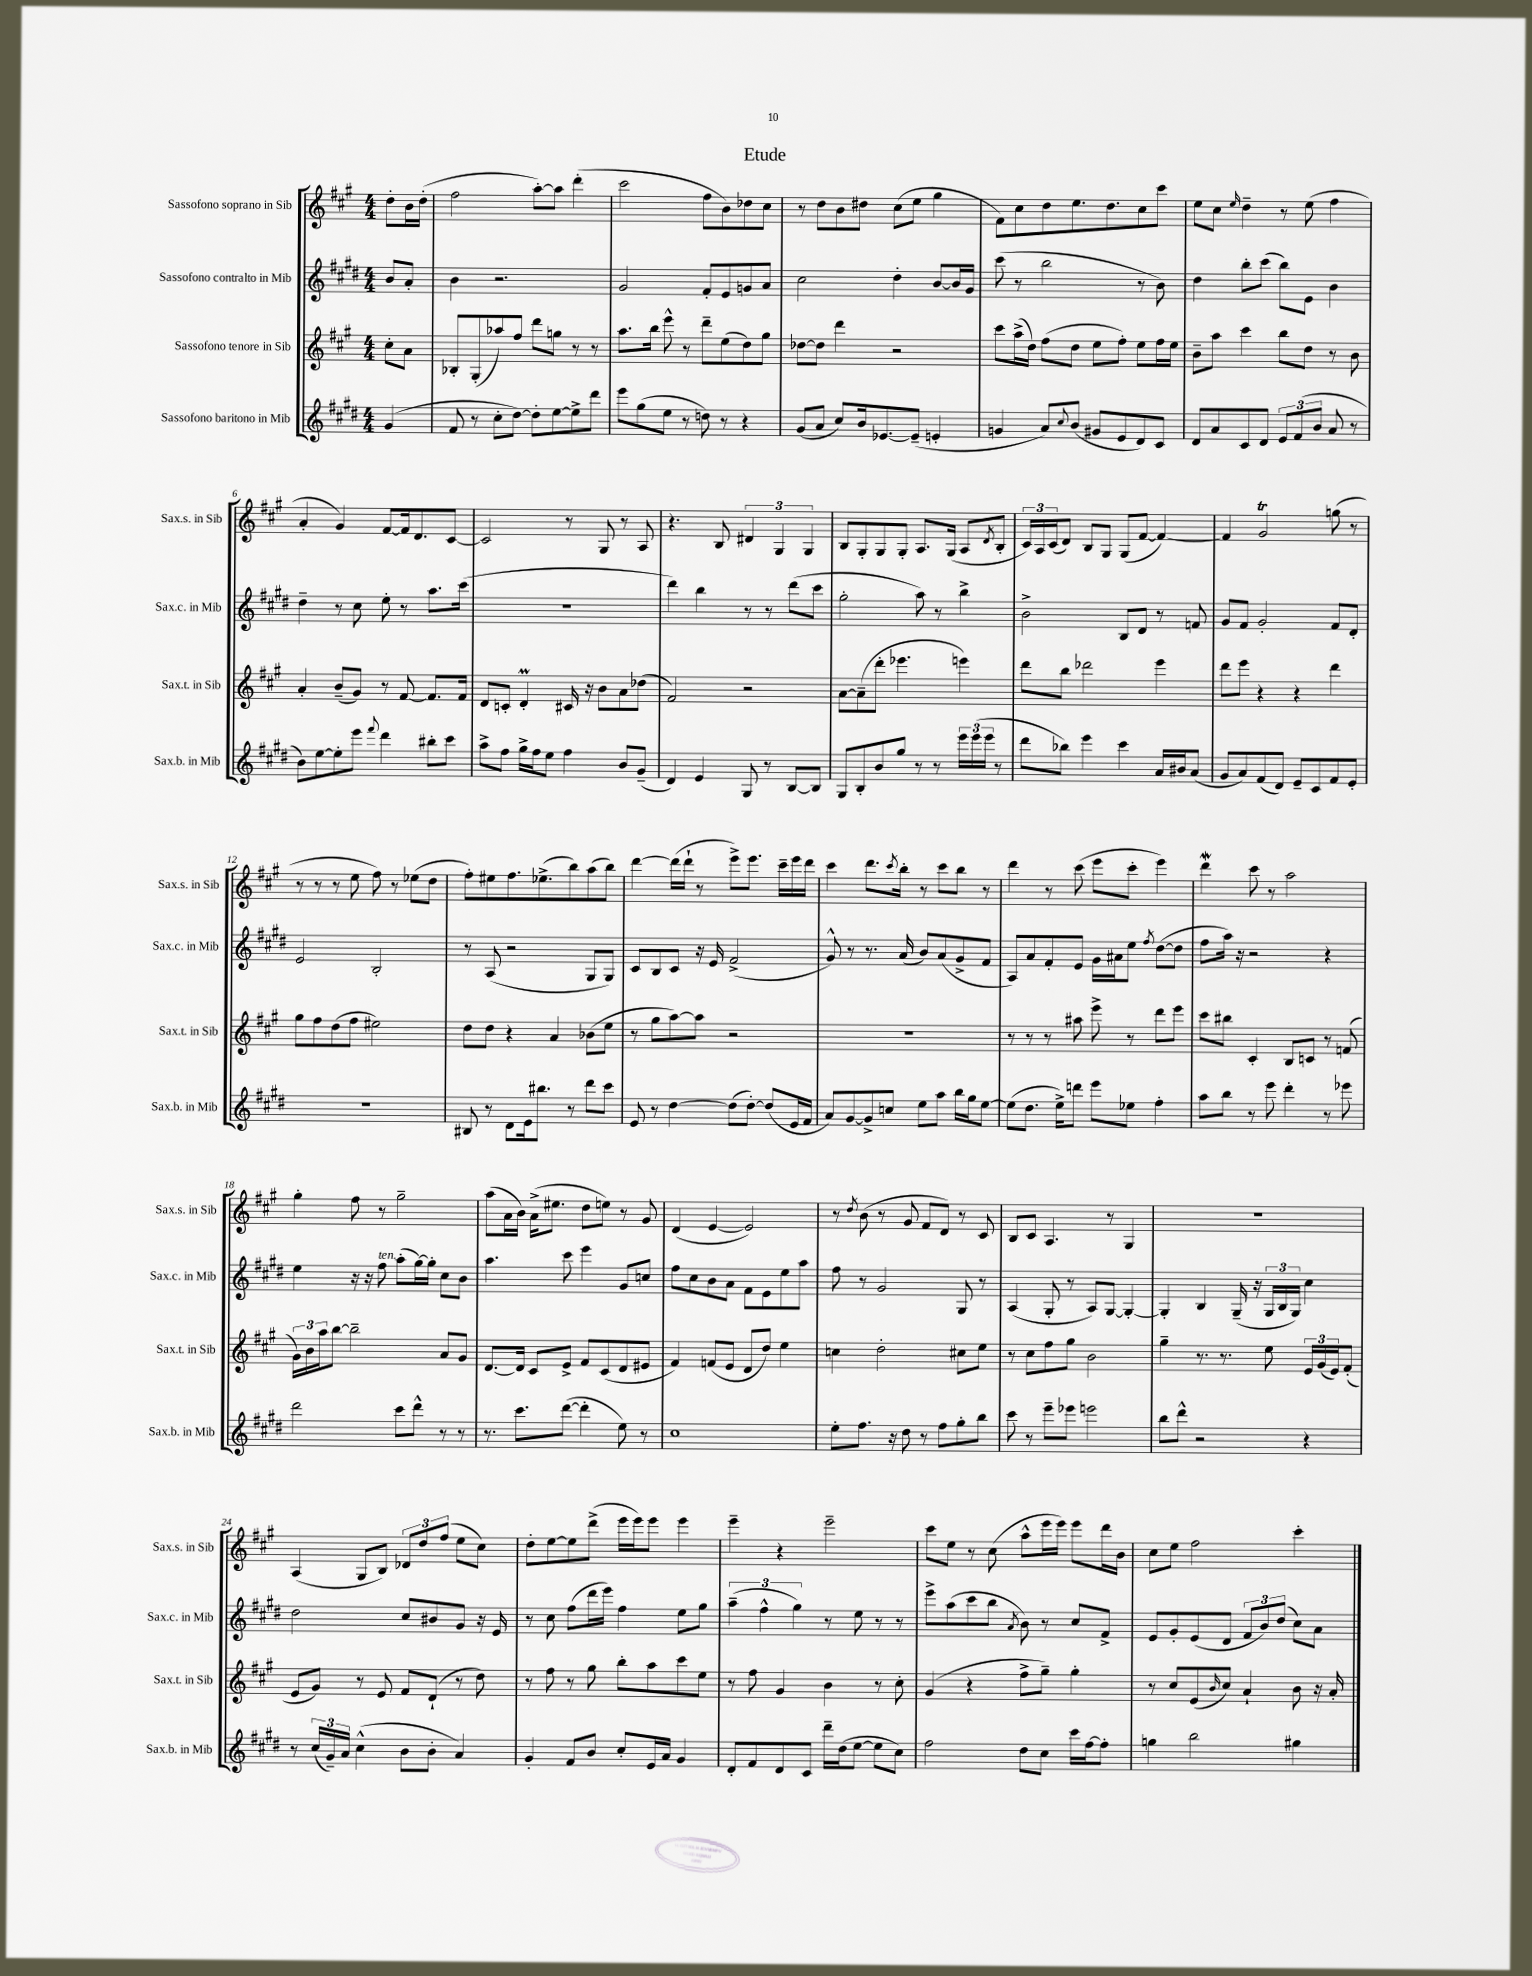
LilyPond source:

\header { title = "Etude" }
<<
\new StaffGroup <<
\new Staff = "s0" \with { instrumentName = "Sassofono soprano in Sib" shortInstrumentName = "Sax.s. in Sib" } {
    \clef treble \key a \major \numericTimeSignature \time 4/4 \partial 4
    d''8-. b'16 d''16-.( |
    fis''2 a''8~-.) a''8 d'''4-.( |
    cis'''2 fis''8 b'8) des''8 cis''8 |
    r8 d''8 b'8 dis''8 cis''8( e''8 gis''4 |
    fis'8) cis''8 d''8 e''8. d''8. cis''8 cis'''8 |
    e''8 cis''8 \grace { e''16 } d''4-- r8 e''8( fis''4 |
    a'4-. gis'4) fis'8~ fis'16 d'8. cis'8~ |
    cis'2 r8 gis8 r8 a8 |
    r4. b8 \tuplet 3/2 { dis'4 gis4 gis4 } |
    b8 gis8-. gis8 gis8-. a8. gis16( a8 \acciaccatura { d'8 } b8-. |
    \tuplet 3/2 { cis'16) a16 cis'16( } d'8) b8 gis8 gis8( fis'8~ fis'4~) |
    fis'4 gis'2\trill g''8( r8 |
    r8 r8 r8 e''8 fis''8) r8 ees''8( d''8 |
    fis''8-.) eis''8 fis''8. ees''8.->( b''8) a''8( b''8) |
    d'''4~ d'''16( d'''16-! r8 e'''8->) e'''8. cis'''16-- e'''16 d'''16 |
    cis'''4 d'''8. \acciaccatura { cis'''8 } b''16-. r8 cis'''8 b''8 r8 |
    d'''4 r8 cis'''8( e'''8 cis'''8-. e'''4) |
    d'''4\mordent cis'''8 r8 a''2 |
    gis''4-. fis''8 r8 gis''2-- |
    a''8( a'16 b'16) a'16->( eis''8. d''8 e''8) r8 gis'8 |
    d'4( e'4~ e'2) |
    r8 \acciaccatura { d''8 } b'8( r8 gis'8 fis'8 d'8) r8 cis'8 |
    b8 cis'8 a4. r8 gis4 |
    R1 |
    a4( gis8 b8) \tuplet 3/2 { des'8 d''8 fis''8( } e''8 cis''8) |
    d''8-. e''8~ e''8 d'''8->( e'''16 e'''16) e'''8 e'''4 |
    e'''4-- r4 e'''2-- |
    cis'''8 e''8 r8 cis''8( a''8-^ e'''16 e'''16) e'''8 d'''16 b'16 |
    cis''8 e''8 fis''2 cis'''4-. \bar "|." |
}
\new Staff = "s1" \with { instrumentName = "Sassofono contralto in Mib" shortInstrumentName = "Sax.c. in Mib" } {
    \clef treble \key e \major \numericTimeSignature \time 4/4 \partial 4
    b'8 a'8-. |
    b'4 r2. |
    gis'2 fis'8-. e'8 g'8 a'8 |
    cis''2 dis''4-. b'8~ b'16 gis'16 |
    cis'''8( r8 b''2 r8 b'8) |
    dis''4 b''8-. cis'''8( b''8) e'8 b'4 |
    dis''4-- r8 cis''8 e''8-. r8 a''8. cis'''16( |
    r1 |
    dis'''4) b''4 r8 r8 dis'''8( cis'''8 |
    gis''2-. a''8) r8 b''4-> |
    b'2-> b8 dis'8 r8 f'8 |
    gis'8 fis'8 gis'2-. fis'8 dis'8-. |
    e'2 b2-. |
    r8 a8( r2 gis8 gis8) |
    cis'8 b8 cis'8 r16 e'16 fis'2->( |
    gis'8-^) r8 r8. a'16( b'8) a'8( gis'8-> fis'8 |
    a8) a'8 fis'8-. e'8 gis'16 ais'16 e''8 \acciaccatura { fis''8 } dis''8~( dis''8 |
    fis''8 a''16) r16 r2 r4 |
    e''4 r16 r16 fis''8^\markup { \italic "ten." } a''8-.( gis''16~) gis''16-. cis''8 b'8 |
    a''4. cis'''8 e'''4 gis'8 c''8 |
    fis''8 cis''8 b'8 a'8 fis'8 e'8 e''8 a''8 |
    fis''8 r8 gis'2 gis8 r8 |
    a4( gis8-. r8 a8) gis8~ gis4~-. |
    gis4-. b4 gis16--( r16 \tuplet 3/2 { gis16 b16 gis16) } cis''4 |
    dis''2 cis''8 bis'8 gis'8 r16 e'16 |
    r8 cis''8 fis''8( dis'''16 e'''16) fis''4 e''8 gis''8 |
    \tuplet 3/2 { a''4--( fis''4-^ gis''4) } r8 e''8 r8 r8 |
    e'''8-> a''8( cis'''8 b''8 \acciaccatura { a'8 } b'8) r8 cis''8 fis'8-> |
    e'8 gis'8-. e'8( dis'8 \tuplet 3/2 { fis'8 b'8) dis''8( } cis''8) a'8 \bar "|." |
}
\new Staff = "s2" \with { instrumentName = "Sassofono tenore in Sib" shortInstrumentName = "Sax.t. in Sib" } {
    \clef treble \key a \major \numericTimeSignature \time 4/4 \partial 4
    cis''8-. a'8 |
    bes8-. gis8-.( aes''8) fis''8 d'''8 g''8 r8 r8 |
    a''8. b''16 e'''8-^ r8 d'''8-- e''8( d''8) gis''8 |
    des''8~ des''8 d'''4 r2 |
    cis'''8 a''16->( d''16) fis''8( d''8 e''8 fis''8-.) e''8 fis''16 e''16 |
    b'8-- a''8 cis'''4 b''8 d''8 r8 b'8 |
    a'4-. b'8--( gis'8) r8 fis'8~ fis'8. fis'16 |
    d'8 c'8-. d'4-.\prall cis'16 r16 b'8 a'8 des''8( |
    fis'2) r2 |
    a'8~ a'8--( d'''8-. ees'''4. e'''4) |
    d'''8 b''8 des'''2 e'''4 |
    d'''8 e'''8 r4 r4 d'''4 |
    gis''8 fis''8 d''8( fis''8 eis''2) |
    d''8 d''8 r4 a'4 bes'8( e''8 |
    r8 gis''8 a''8~) a''8 r2 |
    r1 |
    r8 r8 r8 ais''8 e'''8-> r8 d'''8 e'''8 |
    cis'''8 bis''8 cis'4-. b8 c'8 r8 f'8( |
    \tuplet 3/2 { gis'16) b'16 a''16 } b''8~ b''2-- a'8 gis'8 |
    d'8.~ d'16 cis'8 e'8-> fis'8 cis'8( d'8 eis'8 |
    fis'4) f'8( e'8 d'8 d''8) e''4 |
    c''4 d''2-. cis''8 e''8 |
    r8 cis''8 fis''8 gis''8 b'2 |
    gis''4-- r8. r8. e''8 \tuplet 3/2 { e'16 gis'16( e'16) } fis'8-.( |
    e'8 gis'8) r8 e'8 fis'8 d'8-!( r8 d''8) |
    r8 fis''8 r8 gis''8 b''8-. a''8 cis'''8 e''8 |
    r8 fis''8 gis'4 b'4 r8 cis''8-. |
    gis'4( r4 fis''8-> gis''8--) gis''4-. |
    r8 cis''8 e'8( \grace { b'16 } cis''8) a'4-! b'8 r16 a'16-. \bar "|." |
}
\new Staff = "s3" \with { instrumentName = "Sassofono baritono in Mib" shortInstrumentName = "Sax.b. in Mib" } {
    \clef treble \key e \major \numericTimeSignature \time 4/4 \partial 4
    gis'4( |
    fis'8 r8 cis''8-. dis''8~) dis''8-. e''8~ e''8-> dis'''8 |
    e'''8 gis''8( e''8 r8 d''8) r8 r4 |
    gis'8( a'8 cis''8) b'16 ees'8.~ ees'8--( e'4-. |
    g'4 a'8) \appoggiatura { cis''8 } b'8( gis'8 e'8 dis'8) cis'8 |
    dis'8 a'8 cis'8 dis'8 \tuplet 3/2 { e'8 fis'8( b'8 } a'8 r8 |
    b'8) e''8~ e''8-. e'''8 \appoggiatura { fis'''8 } dis'''4 bis''8-. cis'''8 |
    a''8-> fis''8 gis''16-> fis''16 e''8 fis''4 b'8 gis'8--( |
    dis'4) e'4 gis8 r8 b8~ b8 |
    gis8 b8-. b'8 gis''8 r8 r8 \tuplet 3/2 { e'''16 e'''16( e'''16 } r8 |
    dis'''8 bes''8) e'''4 cis'''4 a'16 bis'16 a'8( |
    gis'8 a'8) fis'8( dis'8) e'8-- cis'8 fis'8 e'8-. |
    r1 |
    bis8 r8 dis'8 e'16 bis''8. r8 dis'''8 cis'''8 |
    e'8 r8 dis''4~ dis''8( dis''8~-.) dis''8( e'16 fis'16 |
    a'8) gis'8~ gis'8-> c''8 e''8 a''8 b''16 gis''16 e''8~ |
    e''8( dis''8. e''16->) d'''8 e'''8 ees''8 fis''4-. |
    a''8 b''8 r8 e'''8 dis'''4-. r8 ees'''8 |
    dis'''2 cis'''8 dis'''8-^ r8 r8 |
    r8. cis'''8. dis'''8~( dis'''4-. e''8) r8 |
    cis''1 |
    e''8-. fis''8. r16 dis''8 r8 fis''8 gis''8-. b''8 |
    cis'''8 r8 e'''8-- ees'''8 e'''2 |
    b''8 dis'''8-^ r2 r4 |
    r8 \tuplet 3/2 { cis''16( gis'16--) a'16 } cis''4-^( b'8 b'8-. a'4) |
    gis'4-. fis'8 b'8 cis''8-. e'16 a'16 gis'4 |
    dis'8-. fis'8 dis'8 cis'8 dis'''16-- dis''16( e''8~ e''8 cis''8) |
    fis''2 dis''8 cis''8 cis'''16 fis''16~ fis''8-. |
    g''4 b''2 gis''4 \bar "|." |
}
>>
>>
